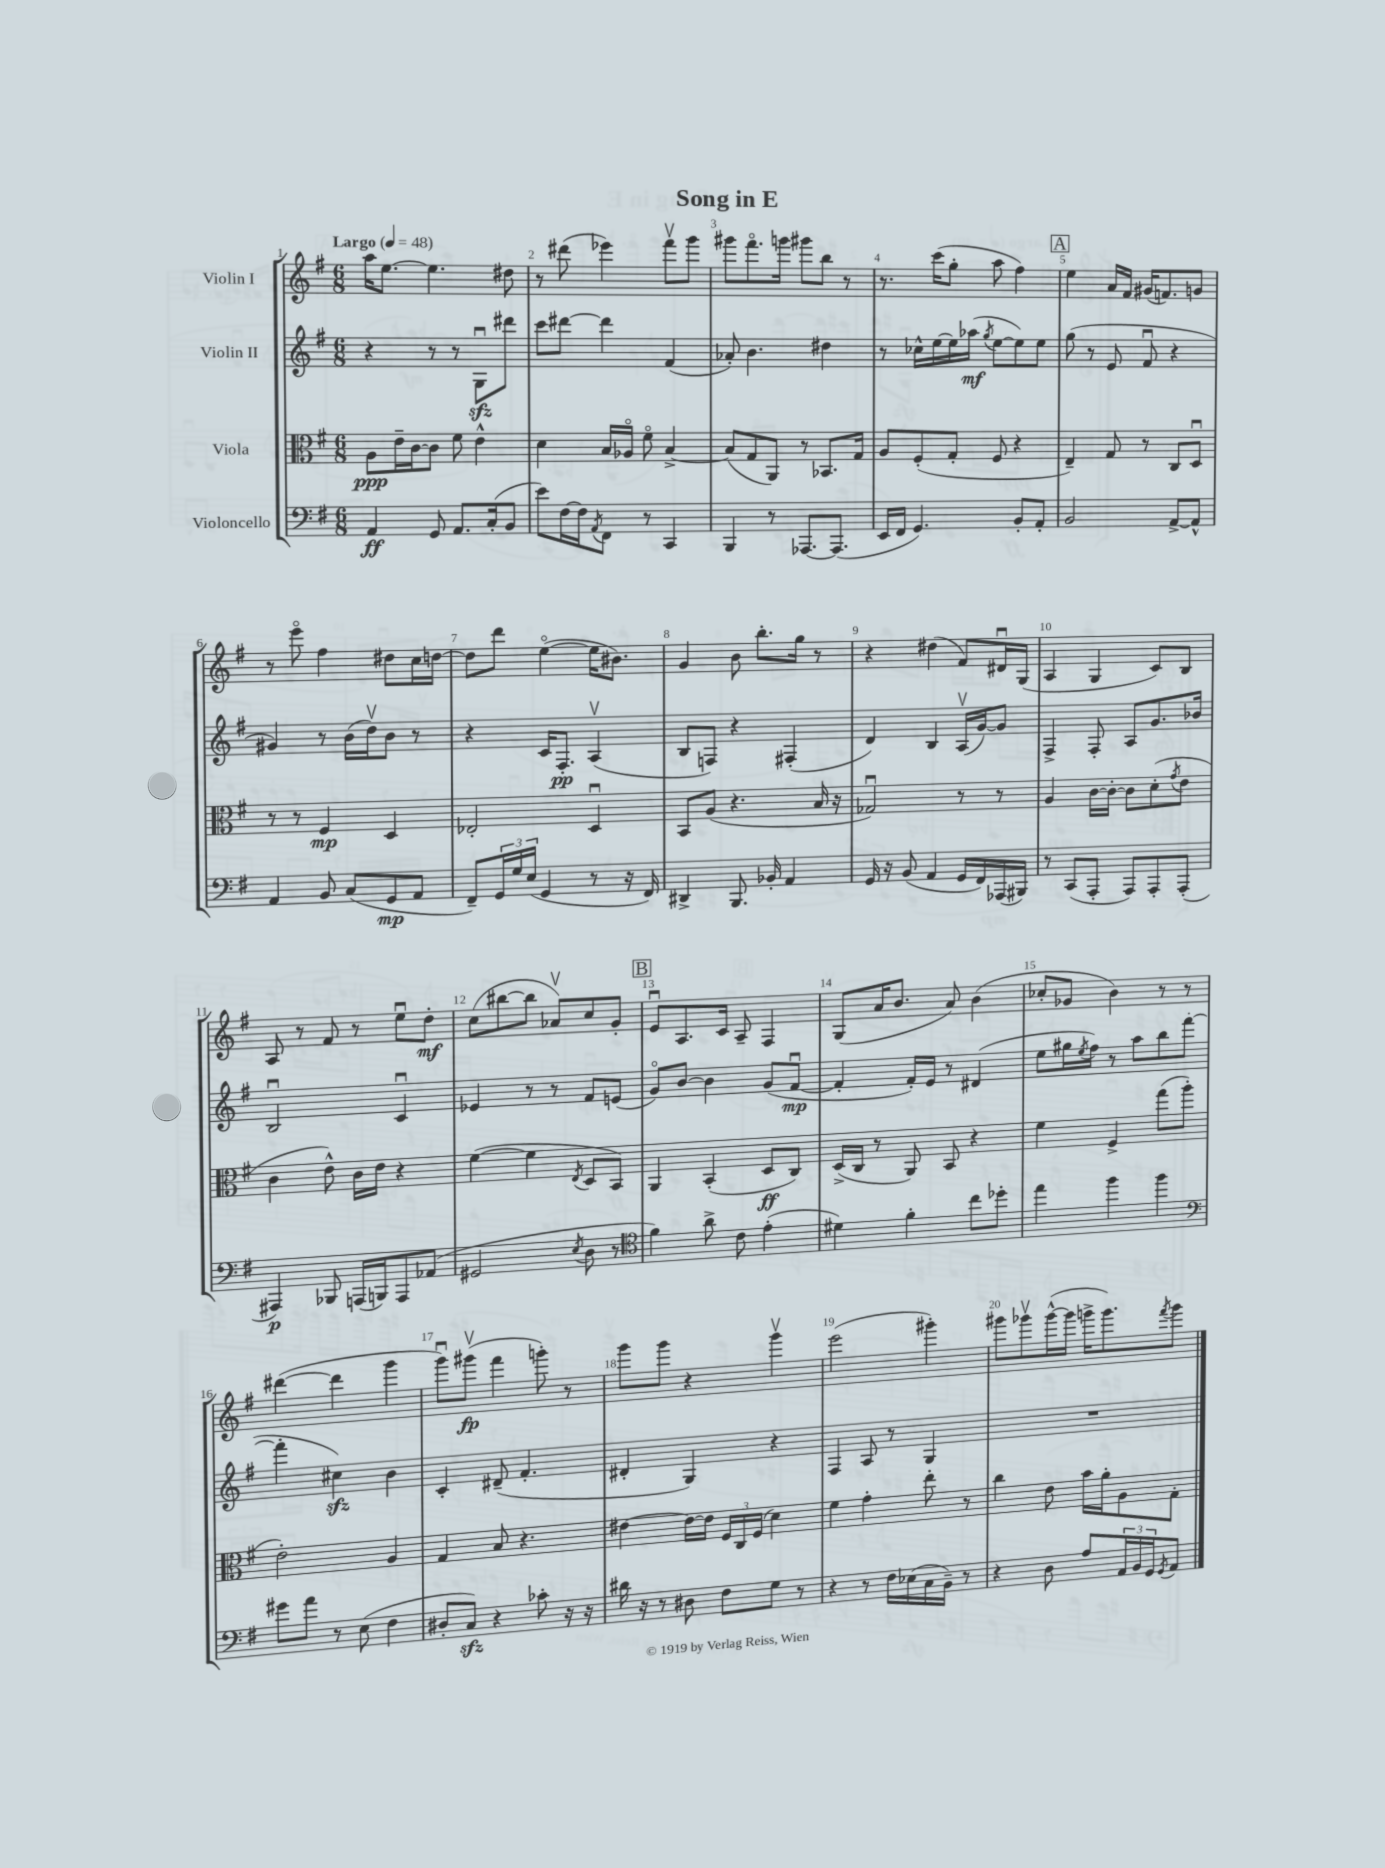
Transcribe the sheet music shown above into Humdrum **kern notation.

**kern	**dynam	**kern	**dynam	**kern	**dynam	**kern	**dynam
*part4	*part4	*part3	*part3	*part2	*part2	*part1	*part1
*staff4	*staff4	*staff3	*staff3	*staff2	*staff2	*staff1	*staff1
*I"Violoncello	*	*I"Viola	*	*I"Violin II	*	*I"Violin I	*
*clefF4	*	*clefC3	*	*clefG2	*	*clefG2	*
*k[f#]	*	*k[f#]	*	*k[f#]	*	*k[f#]	*
*M6/8	*	*M6/8	*	*M6/8	*	*M6/8	*
*MM48	*	*MM48	*	*MM48	*	*MM48	*
=1	=1	=1	=1	=1	=1	=1	=1
!	!	!	!	!	!	!LO:TX:a:B:t=Largo	!
4AA/	ff	8A\L	ppp	4r	.	16aa\KL	.
.	.	.	.	.	.	[8.ee\J	.
.	.	16e~\L	.	.	.	.	.
.	.	[16c\J	.	.	.	.	.
8GG/	.	8c\J]	.	8r	.	4.ee\]	.
8.AA/L	.	8f#\	.	8r	.	.	.
.	.	4e^^\	.	8Gzzu\L	.	.	.
(16C'/k	.	.	.	.	.	.	.
8BB/J	.	.	.	8ddd#X\J	.	8dd#X\	.
=2	=2	=2	=2	=2	=2	=2	=2
8e\L)	.	4d\	.	8ccc\L	.	8r	.
[16F#\L	.	.	.	[8ddd#X\J	.	(8ddd#X\	.
16F#\J]	.	.	.	.	.	.	.
8qAA/	.	.	.	.	.	.	.
8FF#\J	.	16B/LL	.	4ddd#\]	.	4eee-X\)	.
.	.	16A-X/JJ	.	.	.	.	.
8r	.	8f#\	.	.	.	.	.
4CC/	.	[4B^/	.	(4f#/	.	8fff#v\L	.
.	.	.	.	.	.	8ggg\J	.
=3	=3	=3	=3	=3	=3	=3	=3
4BBB/	.	(8B/L]	.	8a-X'/)	.	8ggg#X\L	.
.	.	8G/	.	4.b\	.	8.fff#\	.
8r	.	8AA/J)	.	.	.	.	.
.	.	.	.	.	.	16gggn\Jk	.
[8.AAA-X/L	.	8r	.	.	.	8ggg#X\L	.
.	.	8.BB-X/L	.	4dd#X\	.	8bb\J	.
(8.AAA-/J]	.	.	.	.	.	.	.
.	.	.	.	.	.	8r	.
.	.	16G/Jk	.	.	.	.	.
=4	=4	=4	=4	=4	=4	=4	=4
16EE/LL	.	8A/L	.	8r	.	8.r	.
16FF#/JJ	.	.	.	.	.	.	.
4.GG/)	.	(8F#'/	.	16cc-X^^\LL	.	.	.
.	.	.	.	[16ee\	.	(16ccc\KL	.
.	.	8G'/J	.	16ee\]	.	8gg'\J	.
.	.	.	.	(16aa-X\JJ	mf	.	.
.	.	.	.	8qgg/	.	.	.
.	.	8F#/	.	[8ee\L	.	8aa\	.
8BB'/L	.	4r	.	8ee\])	.	4ff#\)	.
8AA'/J	.	.	.	8ee\J	.	.	.
!!LO:REH:place=s1:t=A
=5	=5	=5	=5	=5	=5	=5	=5
2BB/	.	4E~/)	.	(8gg\	.	4ee\	.
.	.	.	.	8r	.	.	.
.	.	8G/	.	8e/	.	16a/LL	.
.	.	.	.	.	.	16f#/JJ	.
.	.	8r	.	8f#u/	.	(16g#X/KL	.
.	.	.	.	.	.	8.fn/)	.
[8AA^/L	.	8C/L	.	4r	.	.	.
8AA^^/J]	.	8Du/J	.	.	.	8gn/J	.
!!LO:LB:g=z
=6	=6	=6	=6	=6	=6	=6	=6
4AA/	.	8r	.	4g#X/)	.	8r	.
.	.	8r	.	.	.	8eee\	.
8BB/	.	4F#/	mp	8r	.	4ff#\	.
(8C/L	.	.	.	(16b\LL	.	.	.
.	.	.	.	16ddv\J)	.	.	.
8GG/	mp	4D/	.	8b\J	.	8dd#X\L	.
8AA/J	.	.	.	8r	.	16cc\L	.
.	.	.	.	.	.	[16ddn\JJ	.
=7	=7	=7	=7	=7	=7	=7	=7
8FF#~/L)	.	2E-X'/	.	4r	.	8dd\L]	.
24GG/L	.	.	.	.	.	8ddd\J	.
24G/	.	.	.	.	.	.	.
(24E/JJ	.	.	.	.	.	.	.
4GG/	.	.	.	16c/KL	.	([4ee\	.
.	.	.	.	8.F#'/J	pp	.	.
8r	.	4Du/	.	(4Av/	.	16ee\KL]	.
.	.	.	.	.	.	8.b#X\J)	.
16r	.	.	.	.	.	.	.
16FF#/)	.	.	.	.	.	.	.
=8	=8	=8	=8	=8	=8	=8	=8
4DD#X^/	.	8BB/L	.	8B/L	.	4g/	.
.	.	(8A/J	.	8Fn/J)	.	.	.
8.BBB/	.	4.r	.	4r	.	8b\	.
.	.	.	.	.	.	8.bb'\L	.
16BB-X'/	.	.	.	.	.	.	.
4AA/	.	.	.	(4F#X'/	.	.	.
.	.	.	.	.	.	16gg\Jk	.
.	.	16B/	.	.	.	8r	.
.	.	16r	.	.	.	.	.
=9	=9	=9	=9	=9	=9	=9	=9
16GG/	.	2G-Xu/)	.	4d/)	.	4r	.
16r	.	.	.	.	.	.	.
(8BB/	.	.	.	.	.	.	.
4AA/	.	.	.	4B/	.	(4dd#X\	.
16GG/LL	.	8r	.	(16Av/LL	.	8f#/L)	.
16FF#/)	.	.	.	[16g/J)	.	.	.
(16AAA-X/	.	8r	.	8g/J]	.	16d#Xu/L	.
16BBB#X/JJ)	.	.	.	.	.	(16G/JJ	.
=10	=10	=10	=10	=10	=10	=10	=10
8r	.	4A/	.	4F#^/	.	4A/	.
(8CC/L	.	.	.	.	.	.	.
8AAA'/J	.	[16c\LL	.	8F#'/	.	4G/	.
.	.	16c'\JJ_	.	.	.	.	.
8AAA/L)	.	8c\L]	.	8A/L	.	.	.
8AAA'/	.	(8d'\	.	8.g/	.	8c/L)	.
.	.	8qg/	.	.	.	.	.
(8AAA'/J	.	8e\J	.	.	.	8B/J	.
.	.	.	.	16b-X/Jk	.	.	.
!!LO:LB:g=z
=11	=11	=11	=11	=11	=11	=11	=11
4AAA#X/)	p	4c\	.	2Bu/	.	8A/	.
.	.	.	.	.	.	8r	.
8BBB-X/	.	8e^^\)	.	.	.	8f#/	.
(16AAAn/LL	.	16c\LL	.	.	.	8r	.
16BBBn/J)	.	16e\JJ	.	.	.	.	.
8AAA/	.	4r	.	4cu/	.	8eeu\L	.
(8AA-X/J	.	.	.	.	.	8dd'\J	mf
=12	=12	=12	=12	=12	=12	=12	=12
2GG#X/	.	([4f#\	.	4e-X/	.	(8cc\L	.
.	.	.	.	.	.	[8bb#X\	.
.	.	4f#\]	.	8r	.	8bb#\J]	.
.	.	.	.	8r	.	8a-Xv/L)	.
8qE/	.	8qE/	.	.	.	.	.
8D\	.	8D/L	.	8f#/L	.	8cc/	.
8r	.	8BB/J)	.	(8en/J	.	8g'/J	.
!!LO:REH:place=s1:t=B
=13	=13	=13	=13	=13	=13	=13	=13
*clefC4	*	*	*	*	*	*	*
4f#\)	.	4AA/	.	8g/L)	.	8eu/L	.
.	.	.	.	[8b/J	.	8.A/	.
8a^\	.	(4BB'/	.	4b\]	.	.	.
.	.	.	.	.	.	16c/Jk	.
8c\	.	.	.	.	.	8A~/	.
(4e'\	.	8D/L	ff	(8g/L	.	4F#/	.
.	.	8C/J)	.	[8f#u/J	mp	.	.
=14	=14	=14	=14	=14	=14	=14	=14
4d#X\)	.	(16D^/LL	.	4f#'/]	.	(8G/L	.
.	.	16C/JJ	.	.	.	.	.
.	.	8r	.	.	.	16a/K	.
.	.	.	.	.	.	8.b/J	.
4f#'\	.	8AA/)	.	16f#'/LL)	.	.	.
.	.	.	.	16e/JJ	.	.	.
.	.	8BB/	.	8r	.	8a/)	.
8cc\L	.	4r	.	(4d#X/	.	(4b\	.
8dd-X'\J	.	.	.	.	.	.	.
=15	=15	=15	=15	=15	=15	=15	=15
4ee\	.	4f#\	.	8ee\L	.	8cc-X'/L	.
.	.	.	.	16gg#X\L	.	8g-X/J	.
.	.	.	.	8qee/	.	.	.
.	.	.	.	16ff#\JJ)	.	.	.
4ff#\	.	4F#^/	.	8r	.	4b\)	.
.	.	.	.	8aa\L	.	.	.
4ff#\	.	(8gg\L	.	8bb\	.	8r	.
.	.	8aa'\J	.	([8fff#\J	.	8r	.
!!LO:LB:g=z
=16	=16	=16	=16	=16	=16	=16	=16
*clefF4	*	*	*	*	*	*	*
8g#X\L	.	2e'\)	.	4fff#'\]	.	([4ddd#X\	.
8a\J	.	.	.	.	.	.	.
8r	.	.	.	4cc#Xzz\)	.	4ddd#\]	.
(8E\	.	.	.	.	.	.	.
4F#\	.	4A/	.	4b\	.	4ggg\	.
=17	=17	=17	=17	=17	=17	=17	=17
8D#X'/L	.	4G/	.	4c'/	.	8gggu\L)	.
8Czz/J)	.	.	.	.	.	(8ggg#Xv\J	fp
4r	.	8B/	.	(8d#X~/	.	4fff#\	.
.	.	4.r	.	4.f#'/	.	.	.
8c-X'\	.	.	.	.	.	8gggn'\)	.
16r	.	.	.	.	.	8r	.
16r	.	.	.	.	.	.	.
=18	=18	=18	=18	=18	=18	=18	=18
16d#X\	.	[4e#X\	.	4d#X'/	.	8ggg\L	.
16r	.	.	.	.	.	.	.
8r	.	.	.	.	.	8ggg\J	.
8D#X\	.	16e#\LL_	.	4G/)	.	4r	.
.	.	16e#\JJ]	.	.	.	.	.
8F#\L	.	24F#/LL	.	.	.	.	.
.	.	24C/	.	.	.	.	.
.	.	(24F#/JJ	.	.	.	.	.
8G\J	.	4d\)	.	4r	.	4gggv\	.
8r	.	.	.	.	.	.	.
=19	=19	=19	=19	=19	=19	=19	=19
4r	.	4f#\	.	4F#/	.	(2eee\	.
8r	.	4g'\	.	8A/	.	.	.
16F#\LL	.	.	.	8r	.	.	.
(16E-X\	.	.	.	.	.	.	.
16C\	.	8ee'\	.	4G/	.	4ggg#X'\)	.
16BB~\JJ)	.	.	.	.	.	.	.
8r	.	8r	.	.	.	.	.
=20	=20	=20	=20	=20	=20	=20	=20
4r	.	4cc\	.	2.r	.	8ggg#X\L	.
.	.	.	.	.	.	8ggg-Xv\	.
8D\	.	8e\	.	.	.	([16ggg-^^\L	.
.	.	.	.	.	.	16ggg-\JJ]	.
8A/L	.	16b\LL	.	.	.	16gggn^\KL	.
.	.	16a'\J	.	.	.	8.ggg\)	.
24AA/L	.	8A\	.	.	.	.	.
24BB/	.	.	.	.	.	.	.
24GG/J	.	.	.	.	.	.	.
8qGG/	.	.	.	.	.	8qfff#/	.
8AA/J	.	8G'\J	.	.	.	8ggg\J	.
==	==	==	==	==	==	==	==
*-	*-	*-	*-	*-	*-	*-	*-
